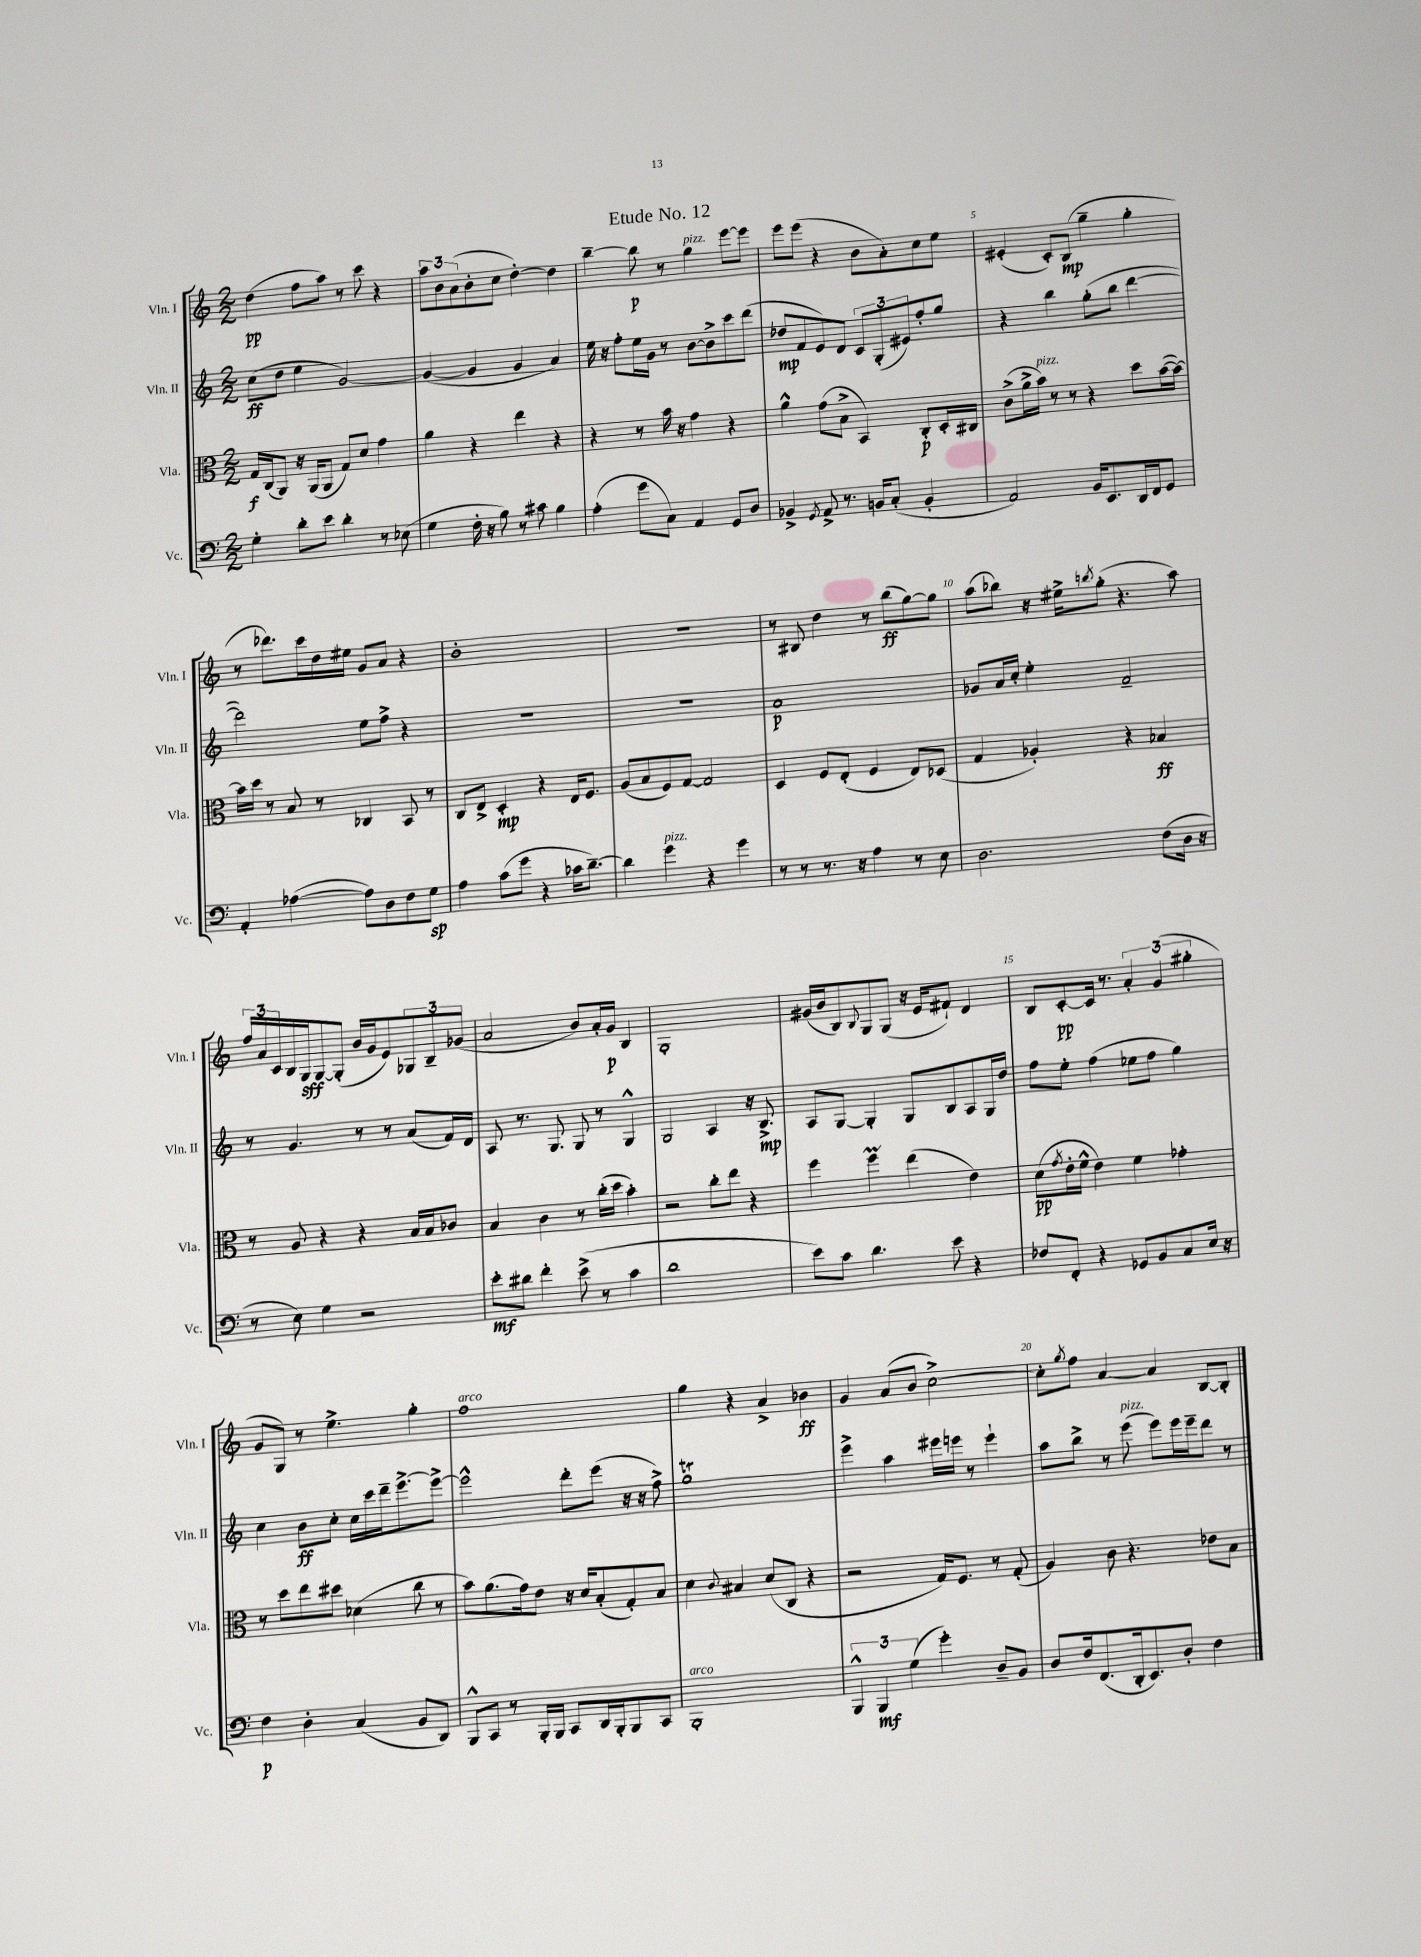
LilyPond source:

\header { title = "Etude No. 12" }
<<
\new StaffGroup <<
\new Staff = "s0" \with { instrumentName = "Vln. I" shortInstrumentName = "Vln. I" } {
    \clef treble \key c \major \numericTimeSignature \time 2/2
    d''4\pp( f''8 a''8) r8 c'''8 r4 |
    \tuplet 3/2 { a''8 b'8 a'8( } b'8-. c''8 d''4~-.) d''4 |
    b''4~-- b''8\p r8 g''4^\markup { \italic "pizz." } e'''8~ e'''8 |
    e'''8 e'''8( r4 b'8 a'8-.) c''8 e''8 |
    eis'4-.( c'8-.) b8\mp( g''4-- g''4-. |
    r8 des'''8.) c'''16 d''16 eis''16 g'8 a'8 r4 |
    b'1-. |
    r1 |
    r8 bis8 d''4 r8 b''8\ff( g''8~) g''8 |
    a''8( bes''8) r16 eis''16-> \acciaccatura { b''8 } g''8-.( r4. a''8) |
    \tuplet 3/2 { f''16 a'16 c'16 } b16 g16\sff g8~ g8-.( b'16 g'16 e'8) \tuplet 3/2 { ges8 b8-- ges'8( } |
    a'2 b'8) a'16-. g'16\p b4 |
    g1-. |
    gis'16( b'16 b8) \appoggiatura { b8 } g8 g8( r16 e'16 fis'8-!) d'4 |
    b8 c'8~-.\pp c'16 r8. \tuplet 3/2 { a'4-. g'4( gis''4-. } |
    g'8 g8) r8 e''4.-> g''4-. |
    f''1^\markup { \italic "arco" } |
    g''4 r4 a'4-> bes'4\ff |
    g'4 a'8( b'8 c''2~->) |
    c''8-. \acciaccatura { g''8 } f''8 a'4~ a'4 b8~ b8-. \bar "|." |
}
\new Staff = "s1" \with { instrumentName = "Vln. II" shortInstrumentName = "Vln. II" } {
    \clef treble \key c \major \numericTimeSignature \time 2/2
    c''8\ff( d''8 e''4 g'2~) |
    g'4~( g'4 g'4 a'4) |
    e''16 r16 f''8-. e''16 g'16 r8 b'8~ b'8-> c'''8 d'''8( |
    des''8\mp f'8 e'8) d'8 \tuplet 3/2 { c'8 g8-.( eis'8) } f''8-. g''8 |
    r4 b''4 g''8-.( b''8 d'''4~ |
    d'''2) e''8 f''8-> r4 |
    R1 |
    R1 |
    a'1\p |
    ges'8 a'16 c''16-. e''4-. f'2-- |
    r8 g'4. r8 r8 a'8( f'16) d'16 |
    a8 r8. g8. g8 r8 g4-^ |
    g2 a4 r16 b8.->\mp |
    a8 g8~ g4-. g8 b8 a8 g16 d''16 |
    f''8 e''8-. f''4( ees''8 f''8 g''4) |
    c''4 b'8\ff c''8-. c''16 c'''16 d'''16-- e'''8.~-> e'''8~-> |
    e'''2-^ d'''8-. e'''8( r16 r16 f''8->) |
    g''1\trill |
    e'''4-> a''4 eis'''16 e'''16 r8 e'''4-! |
    a''8 b''8-> r8 e'''8^\markup { \italic "pizz." }( e'''8) e'''16 e'''16-- d'''8 r8 \bar "|." |
}
\new Staff = "s2" \with { instrumentName = "Vla." shortInstrumentName = "Vla." } {
    \clef alto \key c \major \numericTimeSignature \time 2/2
    g16\f c16( a,8) r16 a,16( a,8 g8) d'8 g'4 |
    a'4 r4 e''4 r4 |
    r4 r8 b'16 r16 g'4 r4 |
    a'4-^ g'8( b8-> b,4) c8-.\p d16-. cis16 |
    c'8->( a'16-> b'16^\markup { \italic "pizz." }) r8 r8 r4 d''8 b'16~( b'16~) |
    b'16 d''16 r8 b8 r8 ces4 b,8 r8 |
    c8 e8-> d4-.\mp r4 e16 f8. |
    a8( b8 f8) g8~ g2 |
    d4 f8 e8-.( f4 e8) des8( |
    g4 aes4-.) r4 bes4\ff |
    r8 a8 r4 r4 b16 b16 ces'8 |
    b4 c'4 r8 c''16-.( d''16 b'4-.) |
    r2 c''8-. e''8 r4 |
    f''4 f''4\prall e''4( e'4) |
    d'8\pp( \acciaccatura { g'8 } e'16-. f'16-^ e'4) f'4 ges'4-. |
    r8 d''8 e''8 dis''8 des'4( c''8 r8 |
    b'8) a'8.( g'16) e'8 r16 d'16 b8-.( g8-.) b8 |
    d'4 \appoggiatura { c'8 } bis4 d'8( c8 r4 |
    r2 g16) f8. r8 g8-.( |
    a4) c'8 r4. ees'8 b8 \bar "|." |
}
\new Staff = "s3" \with { instrumentName = "Vc." shortInstrumentName = "Vc." } {
    \clef bass \key c \major \numericTimeSignature \time 2/2
    g4-. d'8-. e'8 d'4-. r8 ees8( |
    g4 f16-. r16 b8) r8 cis'8 b4 |
    a4-.( g'8 c8) a,4 g,8 d8 |
    bes,4-> \acciaccatura { g,8 } a,8-> r8. b,16 c8-.( b,4-. |
    a,2) b,16 e,8. d,16 f,16 g,8 |
    a,4-. aes4~( aes8) d8 f8 g8\sp |
    a4 c'8( g'8 r4 ces'16 d'8.~--) |
    d'4 g'4^\markup { \italic "pizz." } r4 g'4 |
    r8 r8 r8. r16 a4 r8 e8 |
    d2. f8( d16 r16 |
    r8 e8) g4 r2 |
    e'8-.\mf dis'8 f'4-. e'8->( r8 c'4 |
    d'1 |
    e'8) c'8 d'4. e'8 r4 |
    fes8 f,8-. r4 ges,8 b,8 c8 e16 r16 |
    f4\p d4-. c4( b,8 d,8) |
    b,,8-^ c,8 r8 b,,16-. b,,16 c,8 d,16 b,,16-. b,,8 c,8 |
    b,,1-.^\markup { \italic "arco" } |
    \tuplet 3/2 { b,,4-^ b,,4\mf g4( } g'4-.) d8-- b,8 |
    d8 f16 f,8.( d,16-. e,8.) d8-. f4 \bar "|." |
}
>>
>>
\layout { \context { \Score \override BarNumber.break-visibility = ##(#f #t #t) barNumberVisibility = #(every-nth-bar-number-visible 5) } }
